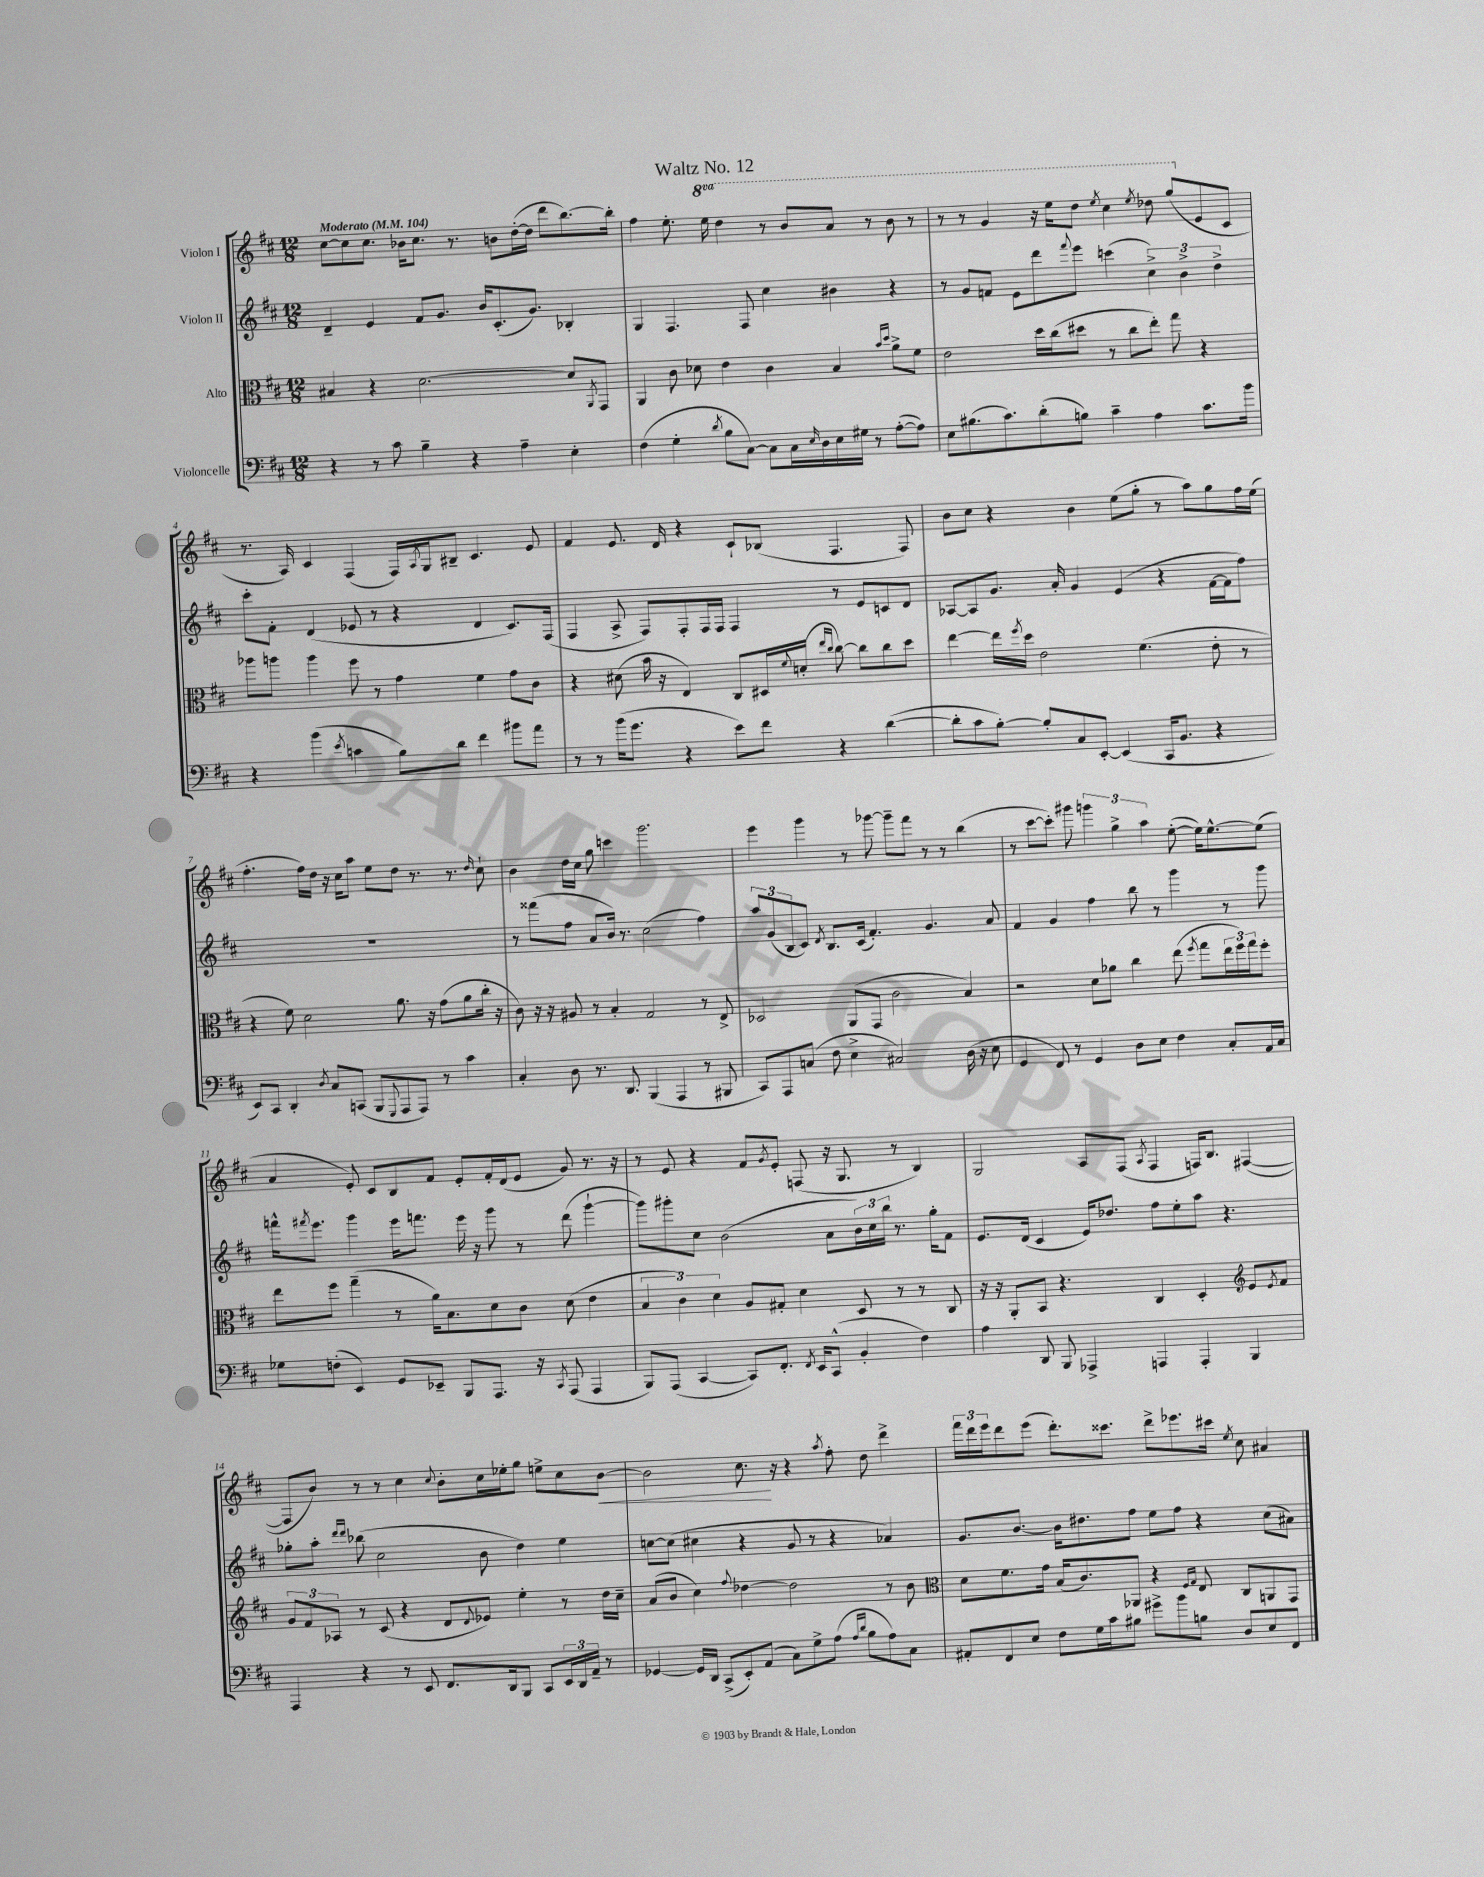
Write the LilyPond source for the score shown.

\header { title = "Waltz No. 12" }
<<
\new StaffGroup <<
\new Staff = "s0" \with { instrumentName = "Violon I" } {
    \clef treble \key d \major \numericTimeSignature \time 12/8 \set Staff.ottavationMarkups = #ottavation-simple-ordinals \tempo "Moderato" 4 = 104
    cis''8~ cis''8 cis''8. bes'16 cis''8. r8. b'8 d''16~-.( d''16 d'''8 b''8.~) b''16-. |
    fis''4 e''8.-. \ottava #1 e'''16 d'''4 r8 b''8 a''8 r8 b''8 r8 |
    r8 r8 g''4 r16 e'''16 d'''8 \acciaccatura { e'''8 } cis'''4 \acciaccatura { e'''8 } des'''8 g'''8( \ottava #0 e'8 cis'8 |
    r8. a16) cis'4 fis4( fis16) \acciaccatura { a8 } g16 bis8-- cis'4. e'8 |
    fis'4 e'8. d'16 r4 cis'8-! bes8( fis4. fis8) |
    b'8 cis''8 r4 b'4 e''8( g''8-. r8 a''8) g''8 fis''16 e''16( |
    fis''4.-. fis''16) d''16 r16 cis''16 a''8 e''8 d''8 r8. r8. \grace { d''16 } cis''8-! |
    b'4 d''16 cis''16 g''8 c'''4 g'''2. |
    e'''4 g'''4 r8 ges'''8~ ges'''8-- fis'''8 r8 r8 b''4( |
    r8 cis'''8~ cis'''8-.) gis'''8 \tuplet 3/2 { g'''4 g''4-> a''4 } e''8~-.( e''16) e''8.~-^ e''8( |
    a'4 e'8-.) cis'8 b8 fis'8 e'8-. fis'16-. d'16( e'8 g'8) r8. r16 |
    r8 e'8 r4 fis'8 \acciaccatura { g'8 } e'8-. f8( r16 g8. r8 b4) |
    g2 a8 fis8( \acciaccatura { a8 } fis4 f16) b8. fis4~( |
    fis8 b'8) r8 r8 cis''4 \appoggiatura { cis''8 } b'8-. cis''16 ees''16-. g''8 e''8-> cis''8 b'8~\< |
    b'2 cis''8.\! r16 r4 \acciaccatura { a''8 } fis''8-. d''8 d'''4-> |
    \tuplet 3/2 { fis'''16 d'''16 e'''16 } d'''8 e'''8( d'''8.-.) cisis'''8. d'''8-> ees'''8. cis'''16 \acciaccatura { e''8 } cis''8 ais'4 \bar "|." |
}
\new Staff = "s1" \with { instrumentName = "Violon II" } {
    \clef treble \key d \major \numericTimeSignature \time 12/8
    d'4-- e'4 fis'8 g'8. b'16 cis'8.-.( g'8.) bes4-. |
    g4 fis4. fis8 cis''4 bis'4 r4 |
    r8 g'8 f'8 e'8 d'''8 \appoggiatura { fis'''8 } e'''8 c'''4( \tuplet 3/2 { cis''4->) b'4-> d''4-> } |
    cis'''8-. fis'8-. d'4( ees'8 r8 r4 d'4 cis'8.) fis16( |
    fis4 a8-> fis8) fis8-. fis16 fis16 fis4 r8 e'8 c'8 d'8 |
    aes8~ aes8 g'8. a'16-. g'4 e'4( r4 fis'16~ fis'16 fis''8) |
    R1. |
    r8 fisis'''8( fis''8 a'8 b'16) r8. cis''2( fis''4) |
    \tuplet 3/2 { a''8 g'8( b8 } cis'8) \acciaccatura { d'8 } b8. cis'16( fis'4.-.) g'4. a'8 |
    fis'4 g'4 fis''4 b''8 r8 g'''4 r8 g'''8 |
    f'''16-^ \acciaccatura { fis'''8 } e'''8. g'''4 e'''16 f'''8. e'''16 r16 g'''8 r8 d'''8( g'''4~-! |
    g'''8) gis'''8-. cis''8 b'2( a'8 \tuplet 3/2 { b'16) cis''16 b''16 } r8. g''16-. fis'8 |
    e'8. d'16( cis'4 e'16) des''8. fis''8 e''8-. a''8 r4. |
    ges''8-. a''8-. \grace { d'''16 d'''16 } bes''8( cis''2 b'8 d''4) e''4 |
    c''8~ c''8( cis''4 r4 g'8 r8 r4 aes'4) |
    g'8. b'8.~ b'16 dis''8. fis''8 e''8 fis''8 r4 cis''8( ais'8) \bar "|." |
}
\new Staff = "s2" \with { instrumentName = "Alto" } {
    \clef alto \key d \major \numericTimeSignature \time 12/8
    bis4 r4 d'2.~ d'8 \acciaccatura { a,8 } g,8 |
    a,4 cis'8 des'8 e'4 cis'4 b4 \grace { b'16 d''16 } a'8-> fis'8 |
    e'2 d''16 cis''16( dis''8 r8 cis''8 e''8-.) g''8 r4 |
    aes''8 a''8 a''4 fis''8 r8 g'4 fis'4 g'8 cis'8 |
    r4 dis'8( b'16 r16 e4) cis8 dis16 \appoggiatura { fis'8 } d'16-.( \grace { e''16 cis''16 } cis''8~) cis''8 cis''8 d''8 |
    e''4~ e''16 \acciaccatura { fis''8 } d''16 e'2 fis'4.( e'8-. r8 |
    r4 fis'8) d'2 a'8. r16 g'8( a'8 cis''16-. r16 |
    cis'8) r16 r16 ais8 r8 b4-. g2 r8 e8-> |
    des2 a,8( g,8 cis'2 b4) |
    r2 d'8 aes'8 cis''4 e''8( \acciaccatura { fis''8 } g''8 \tuplet 3/2 { e''16 fis''16) g''16 } fis''8-. |
    e''8 fis''8 g''4--( r8 a'16) b8. d'8 cis'8 d'8( e'4 |
    \tuplet 3/2 { b4 cis'4) d'4 } a8 gis8-. d'4 d8 r8 r8 cis8 |
    r16 r16 a,8-. b,8 r4. cis4 d4-. \clef treble e'8 \acciaccatura { e'8 } fis'8 |
    \tuplet 3/2 { g'8 fis'8 aes8 } r8 cis'8( r4 d'8 \appoggiatura { d'8 } ees'8) e''4-. r8 d''16 cis''16-- |
    a'8( b'8 cis''4) \appoggiatura { fis''8 } des''4~ des''2 r8 b'8 |
    \clef alto d'8 fis'8. g'16 b16( cis'8.) aes,8 r4 \grace { fis16 g16 } e8 cis8 a,8 g,8 \bar "|." |
}
\new Staff = "s3" \with { instrumentName = "Violoncelle" } {
    \clef bass \key d \major \numericTimeSignature \time 12/8
    r4 r8 cis'8 b4-- r4 a4-- e4-. |
    fis4( g4-. \acciaccatura { d'8 } b8 cis8~) cis8 cis16 \grace { e16 } d16 e16 gis16 r8 a8~-.( a8) |
    e8 bis8.( cis'8.) d'8-.( b8) cis'4-- a4 cis'8. b'16 |
    r4 b'4( \acciaccatura { e'8 } c'4 b8) d'8 fis'4 bis'8 a'8 |
    r8 r8 b'16( g'8. r4 e'8) fis'8 r4 d'4~( |
    d'8-. cis'8 b8~-.) b8-. cis8 e,8~-. e,4( cis,16 b,8. r4 |
    e,8) cis,8 d,4-. \acciaccatura { d8 } cis8 c,8( b,,8 \appoggiatura { g,,8 } a,,8 a,,8) r8 cis'4 |
    cis4-. d8 r8. d,8. b,,4( a,,4 r8 bis,,8 |
    cis,8) a,,8 c8( fis8 e4-> cis2) d16( r16 e8 |
    g,4 fis,8) r8 g,4 d8 e8 fis4 cis8-. a,16 cis16 |
    ges8 f8-.( e,4) g,8 ees,8-- b,,8 a,,8. r16 \acciaccatura { cis,8 } a,,8( a,,4 |
    b,,8) a,,8( cis,4~ cis,8) fis,8.-. \acciaccatura { fis,8 } e,16 cis,8-^( b,4-. fis4) |
    a4 d,8 b,,8 aes,,4-> a,,4 a,,4-. b,,4 |
    a,,4 r4 r8 e,8 fis,8. d,16 b,,8 cis,8 \tuplet 3/2 { e,16 d,16 a,16-- } r8 |
    ges,4~ ges,16 d,16 cis,8->( e,8-.) a,8( cis8) g8-> a8( \grace { a16 d'16 } b8 a8) cis8 |
    ais,8-. fis,8 e8 fis8 g16 cis'16 bis8 gis'8-> b'8 b8 d8 e8 fis,8 \bar "|." |
}
>>
>>
